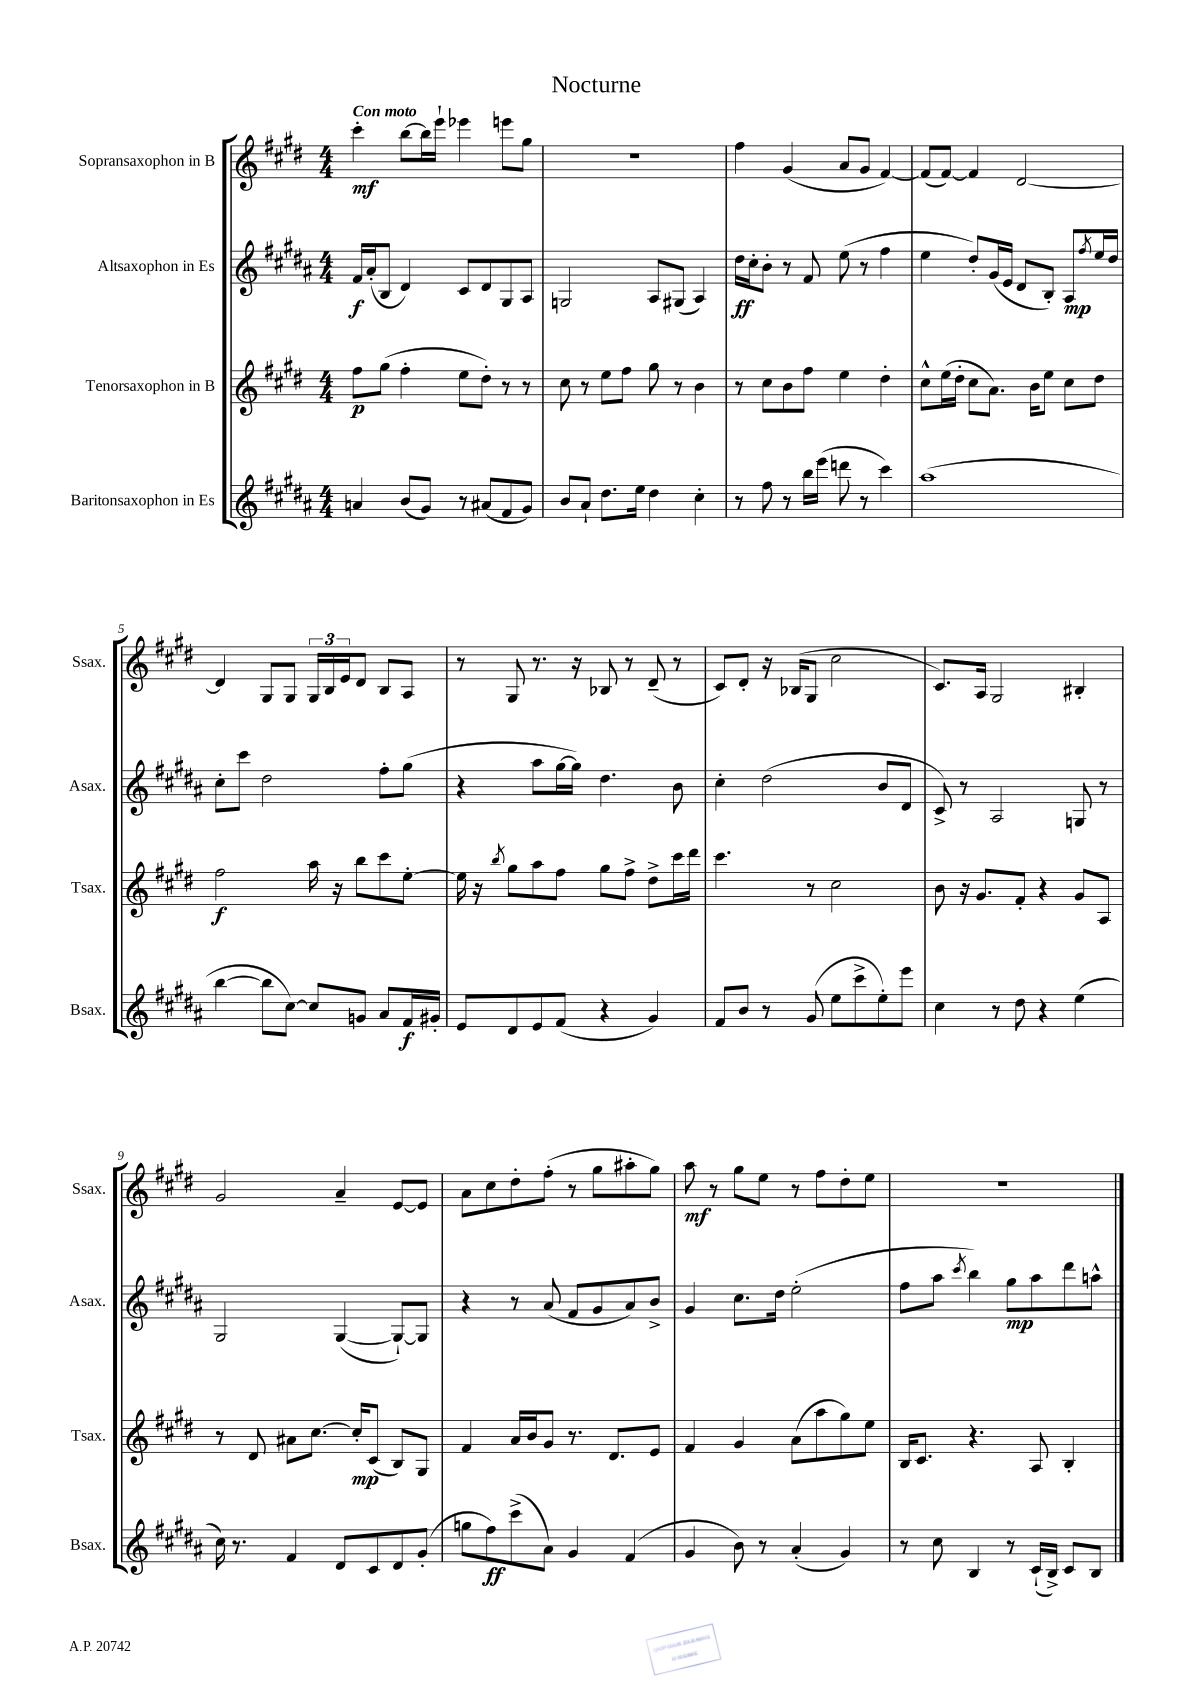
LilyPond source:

\header { title = "Nocturne" }
<<
\new StaffGroup <<
\new Staff = "s0" \with { instrumentName = "Sopransaxophon in B" shortInstrumentName = "Ssax." } {
    \clef treble \key e \major \numericTimeSignature \time 4/4 \tempo "Con moto"
    cis'''4-.\mf b''8~ b''16 e'''16-! ees'''4 e'''8 gis''8 |
    R1 |
    fis''4 gis'4( a'8 gis'8 fis'4~) |
    fis'8( fis'8~) fis'4 dis'2~ |
    dis'4 gis8 gis8 \tuplet 3/2 { gis16 b16 e'16 } dis'8 b8 a8 |
    r8 gis8 r8. r16 bes8 r8 dis'8--( r8 |
    cis'8) dis'8-. r16 bes16( gis8 cis''2 |
    cis'8.) a16 gis2 bis4-. |
    gis'2 a'4-- e'8~ e'8 |
    a'8 cis''8 dis''8-. fis''8-.( r8 gis''8 ais''8-. gis''8) |
    a''8\mf r8 gis''8 e''8 r8 fis''8 dis''8-. e''8 |
    R1 \bar "|." |
}
\new Staff = "s1" \with { instrumentName = "Altsaxophon in Es" shortInstrumentName = "Asax." } {
    \clef treble \key b \major \numericTimeSignature \time 4/4
    fis'16\f ais'16-.( b8 dis'4) cis'8 dis'8 gis8 ais8 |
    g2 ais8 gis8( ais4) |
    dis''16\ff cis''16-. b'8-. r8 fis'8 e''8( r8 fis''4 |
    e''4 dis''8-.) gis'16( e'16 dis'8 b8-.) ais8\mp \acciaccatura { fis''8 } e''16 dis''16 |
    cis''8-. cis'''8 dis''2 fis''8-. gis''8( |
    r4 ais''8 gis''16~ gis''16) dis''4. b'8 |
    cis''4-. dis''2( b'8 dis'8 |
    cis'8->) r8 ais2 g8 r8 |
    gis2 gis4~( gis8~-!) gis8 |
    r4 r8 ais'8( fis'8 gis'8 ais'8) b'8-> |
    gis'4 cis''8. dis''16 e''2-.( |
    fis''8 ais''8 \acciaccatura { cis'''8 } b''4) gis''8\mp ais''8 dis'''8 a''8-^ \bar "|." |
}
\new Staff = "s2" \with { instrumentName = "Tenorsaxophon in B" shortInstrumentName = "Tsax." } {
    \clef treble \key e \major \numericTimeSignature \time 4/4
    fis''8\p gis''8( fis''4-. e''8 dis''8-.) r8 r8 |
    cis''8 r8 e''8 fis''8 gis''8 r8 b'4 |
    r8 cis''8 b'8 fis''8 e''4 dis''4-. |
    cis''8-^ e''16( dis''16-. cis''8 a'8.) b'16 e''8 cis''8 dis''8 |
    fis''2\f a''16 r16 b''8 cis'''8 e''8~-. |
    e''16 r16 \acciaccatura { b''8 } gis''8 a''8 fis''8 gis''8 fis''8-> dis''8-> cis'''16 dis'''16 |
    cis'''4. r8 cis''2 |
    b'8 r16 gis'8. fis'8-. r4 gis'8 a8 |
    r8 dis'8 ais'8 cis''8.~ cis''16-.\mp cis'8( b8) gis8 |
    fis'4 a'16 b'16 gis'8 r8. dis'8. e'8 |
    fis'4 gis'4 a'8( a''8 gis''8) e''8 |
    b16 cis'8. r4. a8 b4-. \bar "|." |
}
\new Staff = "s3" \with { instrumentName = "Baritonsaxophon in Es" shortInstrumentName = "Bsax." } {
    \clef treble \key b \major \numericTimeSignature \time 4/4
    a'4 b'8( gis'8) r8 ais'8( fis'8 gis'8) |
    b'8 ais'8-! dis''8. e''16 dis''4 cis''4-. |
    r8 fis''8 r8 b''16 e'''16( d'''8 r8 cis'''4) |
    ais''1( |
    b''4~ b''8 cis''8~) cis''8 g'8 ais'8 fis'16\f gis'16-. |
    e'8 dis'8 e'8 fis'8( r4 gis'4) |
    fis'8 b'8 r8 gis'8( e''8 cis'''8-> e''8-.) e'''8 |
    cis''4 r8 dis''8 r4 e''4( |
    cis''16) r8. fis'4 dis'8 cis'8 dis'8 gis'8-.( |
    g''8 fis''8\ff) cis'''8->( ais'8) gis'4 fis'4( |
    gis'4 b'8) r8 ais'4-.( gis'4) |
    r8 cis''8 b4 r8 cis'16-!( b16->) cis'8 b8 \bar "|." |
}
>>
>>
